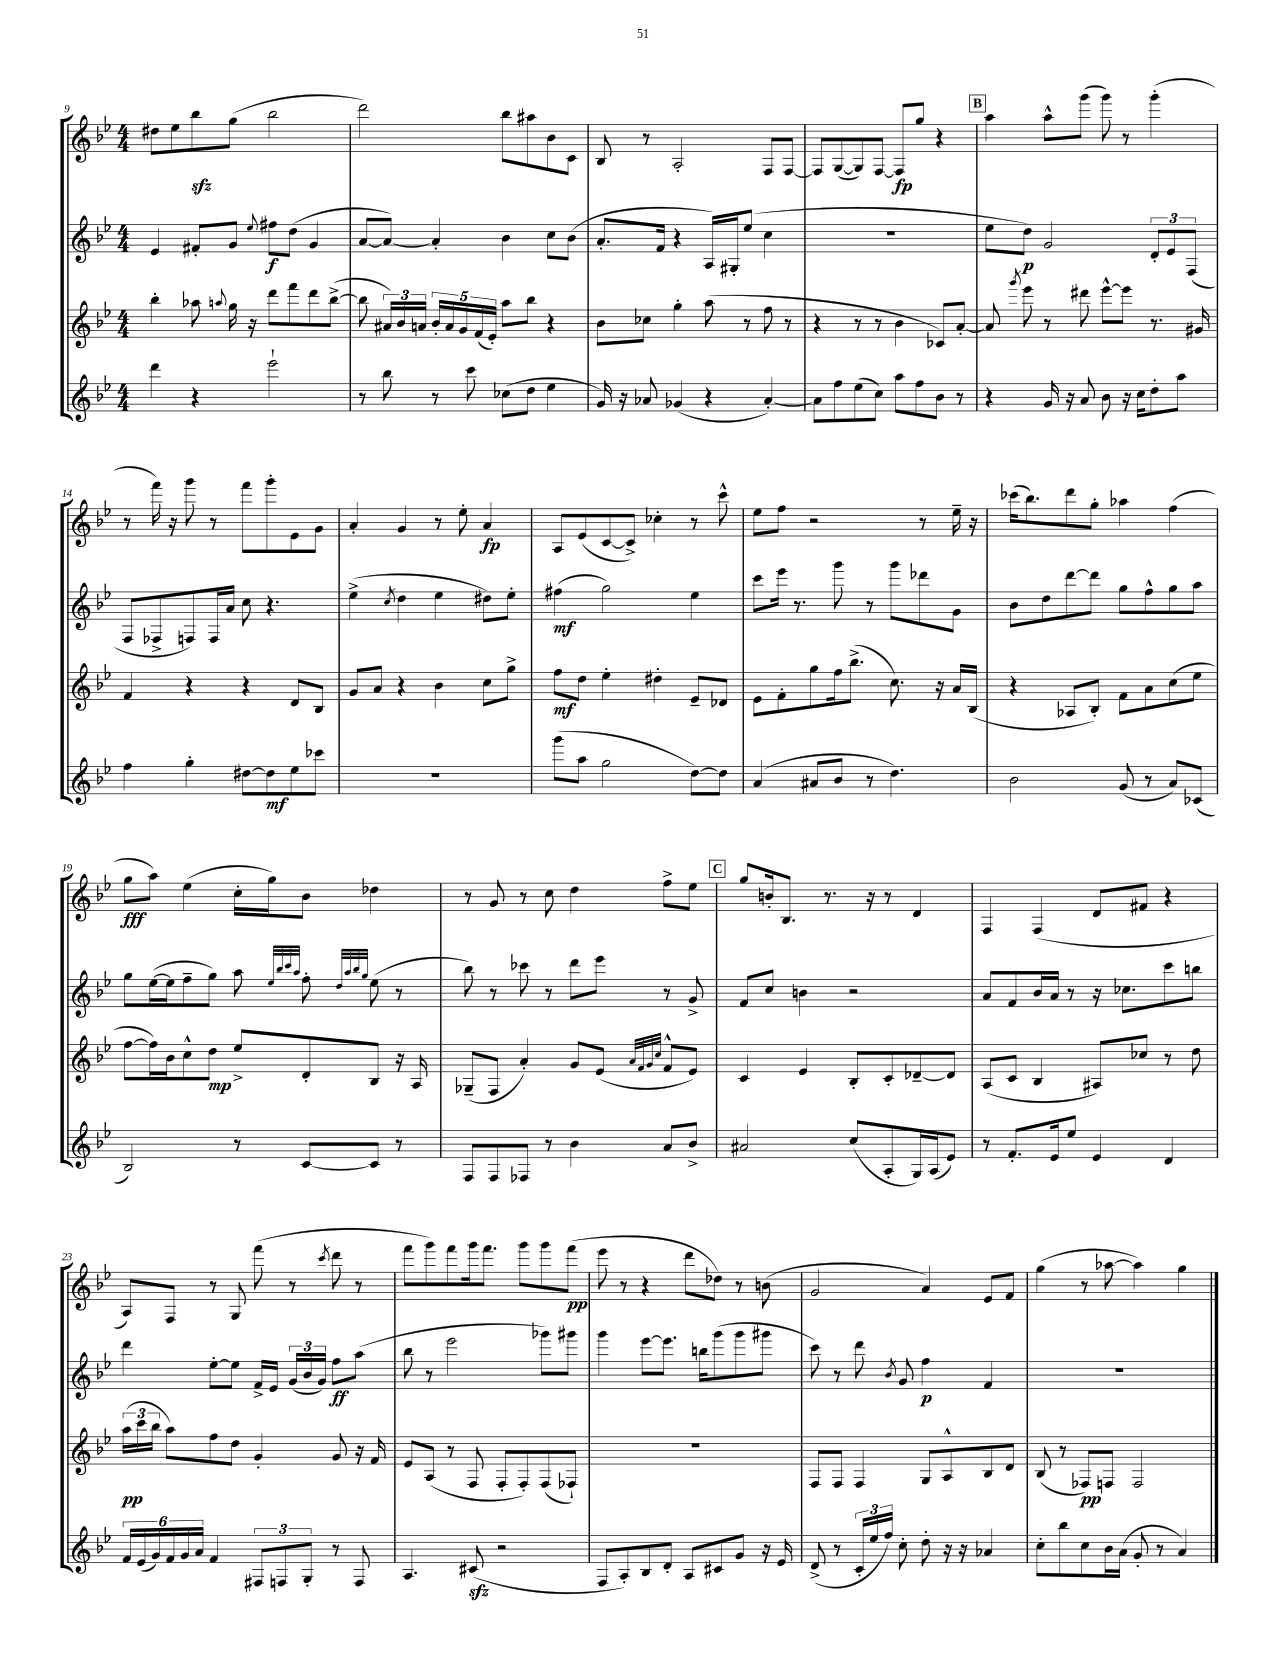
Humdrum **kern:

**kern	**dynam	**kern	**dynam	**kern	**dynam	**kern	**dynam
*part4	*part4	*part3	*part3	*part2	*part2	*part1	*part1
*staff4	*staff4	*staff3	*staff3	*staff2	*staff2	*staff1	*staff1
*clefG2	*	*clefG2	*	*clefG2	*	*clefG2	*
*k[b-e-]	*	*k[b-e-]	*	*k[b-e-]	*	*k[b-e-]	*
*M4/4	*	*M4/4	*	*M4/4	*	*M4/4	*
=9	=9	=9	=9	=9	=9	=9	=9
4ddd\	.	4bb-'\	.	4e-/	.	8dd#X\L	.
.	.	.	.	.	.	8ee-\	.
4r	.	8aa-X\	.	8f#X'/L	.	8bb-zz\	.
.	.	8qqaan/	.	.	.	.	.
.	.	16gg\	.	8g/J	.	(8gg\J	.
.	.	16r	.	.	.	.	.
.	.	.	.	8qqee-/	.	.	.
2eee-`\	.	8ddd\L	.	8ff#X\L	f	2bb-\	.
.	.	8fff\	.	(8dd\J	.	.	.
.	.	8ddd\	.	4g/	.	.	.
.	.	([8bb-^\J	.	.	.	.	.
=10	=10	=10	=10	=10	=10	=10	=10
8r	.	8bb-\]	.	[8a/L	.	2ddd\)	.
8bb-\	.	24a#X/LL)	.	8a/J_)	.	.	.
.	.	24b-/	.	.	.	.	.
.	.	24an/JJ	.	.	.	.	.
8r	.	20b-'/LL	.	4a'/]	.	.	.
.	.	20a/	.	.	.	.	.
.	.	20g/	.	.	.	.	.
8ccc\	.	.	.	.	.	.	.
.	.	(20f/	.	.	.	.	.
.	.	20e-'/JJ)	.	.	.	.	.
(8cc-X\L	.	8aa\L	.	4b-\	.	8bb-\L	.
8dd\J	.	8bb-\J	.	.	.	8aa#X\	.
4ee-\	.	4r	.	8cc\L	.	8b-\	.
.	.	.	.	(8b-\J	.	8c\J	.
=11	=11	=11	=11	=11	=11	=11	=11
16g/)	.	8b-\L	.	8.a'/L	.	8B-/	.
16r	.	.	.	.	.	.	.
8a-X/	.	8cc-X\J	.	.	.	8r	.
.	.	.	.	16f/Jk	.	.	.
(4g-X/	.	4gg'\	.	4r	.	2A'/	.
4r	.	(8aa\	.	16A/LL)	.	.	.
.	.	.	.	16G#X'/J	.	.	.
.	.	8r	.	(8ee-/J	.	.	.
[4a-'/)	.	8ff\	.	4cc\	.	8F/L	.
.	.	8r	.	.	.	[8F/J	.
=12	=12	=12	=12	=12	=12	=12	=12
8a-\L]	.	4r	.	1r	.	8F/L]	.
8ff\	.	.	.	.	.	([8G/	.
(8ee-\	.	8r	.	.	.	8G/])	.
8cc\J)	.	8r	.	.	.	[8F/J	.
8aa\L	.	4b-\	.	.	.	8F/L]	fp
8ff\	.	.	.	.	.	8gg/J	.
8b-\J	.	8c-X/L)	.	.	.	4r	.
8r	.	[8a'/J	.	.	.	.	.
!!LO:REH:place=s1:t=B
=13	=13	=13	=13	=13	=13	=13	=13
4r	.	8a/]	.	8ee-\L	.	4aa\	.
.	.	8qggg/	.	.	.	.	.
.	.	8eee-\	.	8dd\J)	p	.	.
16g/	.	8r	.	2g/	.	8aa^^\L	.
16r	.	.	.	.	.	.	.
8a/	.	8ddd#X\	.	.	.	(8ggg\J	.
8b-\	.	[8eee-^^\L	.	.	.	8ggg\)	.
16r	.	8eee-\J]	.	.	.	8r	.
16cc\KL	.	.	.	.	.	.	.
8dd'\	.	8.r	.	12d'/L	.	(4ggg'\	.
.	.	.	.	12e-/	.	.	.
8aa\J	.	.	.	.	.	.	.
.	.	.	.	(12F/J	.	.	.
.	.	16g#X/	.	.	.	.	.
!!LO:LB:g=z
=14	=14	=14	=14	=14	=14	=14	=14
4ff\	.	4f/	.	8F/L	.	8r	.
.	.	.	.	8F-X^/	.	16fff\)	.
.	.	.	.	.	.	16r	.
4gg'\	.	4r	.	8Fn/)	.	8ggg\	.
.	.	.	.	16F/L	.	8r	.
.	.	.	.	16a/JJ	.	.	.
[8dd#X\L	.	4r	.	8cc\	.	8fff\L	.
8dd#\]	mf	.	.	4.r	.	8ggg'\	.
8ee-\	.	8d/L	.	.	.	8e-\	.
8ccc-X\J	.	8B-/J	.	.	.	8g\J	.
=15	=15	=15	=15	=15	=15	=15	=15
1r	.	8g/L	.	(4ee-^\	.	4a'/	.
.	.	8a/J	.	.	.	.	.
.	.	.	.	8qcc/	.	.	.
.	.	4r	.	4dd\	.	4g/	.
.	.	4b-\	.	4ee-\	.	8r	.
.	.	.	.	.	.	8ee-'\	.
.	.	8cc\L	.	8dd#X\L)	.	4a/	fp
.	.	8gg^\J	.	8ee-'\J	.	.	.
=16	=16	=16	=16	=16	=16	=16	=16
(8ggg\L	.	8ff\L	mf	(4ff#X\	mf	8A/L	.
8aa\J	.	8dd\J	.	.	.	(8e-/	.
2gg\	.	4ee-'\	.	2gg\)	.	[8c/	.
.	.	.	.	.	.	8c^/J])	.
.	.	4dd#X'\	.	.	.	4cc-X'\	.
[8dd\L)	.	8e-~/L	.	4ee-\	.	8r	.
8dd\J]	.	8d-X/J	.	.	.	8ccc^^\	.
=17	=17	=17	=17	=17	=17	=17	=17
(4a/	.	8e-\L	.	8ccc\L	.	8ee-\L	.
.	.	8f'\	.	16eee-\Jk	.	8ff\J	.
.	.	.	.	8.r	.	.	.
8a#X/L	.	8gg\	.	.	.	2r	.
8b-/J	.	16ff\k	.	8ggg\	.	.	.
.	.	(8.bb-^\J	.	.	.	.	.
8r	.	.	.	8r	.	.	.
4.dd\)	.	8.cc\)	.	8ggg\L	.	.	.
.	.	.	.	8ddd-X\	.	8r	.
.	.	16r	.	.	.	.	.
.	.	16a/LL	.	8g\J	.	16ee-~\	.
.	.	(16B-/JJ	.	.	.	16r	.
=18	=18	=18	=18	=18	=18	=18	=18
2b-\	.	4r	.	8b-\L	.	(16ccc-X\KL	.
.	.	.	.	.	.	8.bb-\)	.
.	.	.	.	8dd\	.	.	.
.	.	8A-X/L	.	[8ddd\	.	8ddd\	.
.	.	8B-'/J)	.	8ddd\J]	.	8gg'\J	.
(8g/	.	8f\L	.	8gg\L	.	4aa-X\	.
8r	.	8a\	.	8ff^^\	.	.	.
8a/L)	.	(8cc\	.	8gg\	.	(4ff\	.
(8c-X/J	.	8ee-\J	.	8aa\J	.	.	.
!!LO:LB:g=z
=19	=19	=19	=19	=19	=19	=19	=19
2B-/)	.	[8ff\L	.	8gg\L	.	8gg\L	fff
.	.	16ff\L])	.	([16ee-\L	.	8aa\J)	.
.	.	16b-\J	.	16ee-\J]	.	.	.
.	.	8cc^^\	.	8ff~\	.	(4ee-\	.
.	.	8dd\J	mp	8gg\J)	.	.	.
8r	.	8ee-^/L	.	8aa\	.	16cc'\LL	.
.	.	.	.	.	.	16gg\J)	.
.	.	.	.	32qqee-/LLL	.	.	.
.	.	.	.	32qqbb-/	.	.	.
.	.	.	.	32qqccc/	.	.	.
.	.	.	.	32qqaa/JJJ	.	.	.
[8c/L	.	8d'/	.	8ff'\	.	8b-\J	.
.	.	.	.	32qqdd/LLL	.	.	.
.	.	.	.	32qqaa/	.	.	.
.	.	.	.	32qqbb-/	.	.	.
.	.	.	.	32qqgg/JJJ	.	.	.
8c/J]	.	8B-/J	.	(8ee-\	.	4dd-X\	.
8r	.	16r	.	8r	.	.	.
.	.	16A/	.	.	.	.	.
=20	=20	=20	=20	=20	=20	=20	=20
8F/L	.	(8G-X~/L	.	8bb-\)	.	8r	.
8F/	.	8F/J	.	8r	.	8g/	.
8F-X/J	.	4a'/)	.	8ccc-X\	.	8r	.
8r	.	.	.	8r	.	8cc\	.
4b-\	.	8g/L	.	8ddd\L	.	4dd\	.
.	.	(8e-/J	.	8eee-\J	.	.	.
.	.	32qqa/LLL	.	.	.	.	.
.	.	32qqf/	.	.	.	.	.
.	.	32qqg/	.	.	.	.	.
.	.	32qqcc/JJJ	.	.	.	.	.
8a/L	.	8f^^/L	.	8r	.	8ff^\L	.
8b-^/J	.	8e-/J)	.	8g^/	.	8ee-\J	.
!!LO:REH:place=s1:t=C
=21	=21	=21	=21	=21	=21	=21	=21
2a#X/	.	4c/	.	8f/L	.	8gg/L	.
.	.	.	.	8cc/J	.	16bn'/k	.
.	.	.	.	.	.	8.B-/J	.
.	.	4e-/	.	4bn\	.	.	.
.	.	.	.	.	.	8.r	.
(8cc/L	.	8B-'/L	.	2r	.	.	.
.	.	.	.	.	.	16r	.
8A'/	.	8c'/	.	.	.	8r	.
16G/L)	.	[8d-X~/	.	.	.	4d/	.
(16A/J	.	.	.	.	.	.	.
8e-/J)	.	8d-/J]	.	.	.	.	.
=22	=22	=22	=22	=22	=22	=22	=22
8r	.	(8A/L	.	8a/L	.	4F/	.
8.f'/L	.	8c/J	.	8f/	.	.	.
.	.	4B-/	.	16b-/L	.	(4F/	.
16e-/k	.	.	.	16a/JJ	.	.	.
8ee-/J	.	.	.	8r	.	.	.
4e-/	.	8A#X/L)	.	16r	.	8d/L	.
.	.	.	.	8.cc-X\L	.	.	.
.	.	8cc-X/J	.	.	.	8f#X/J	.
4d/	.	8r	.	8ccc\	.	4r	.
.	.	8dd\	.	8bbn\J	.	.	.
!!LO:LB:g=z
=23	=23	=23	=23	=23	=23	=23	=23
24f/LL	.	(24aa\LL	pp	4ddd\	.	8A/L)	.
(24e-/	.	24ccc\	.	.	.	.	.
24g/)	.	24bb-\JJ	.	.	.	.	.
24f/	.	8aa\L)	.	.	.	8F/J	.
24g/	.	.	.	.	.	.	.
24a/JJ	.	.	.	.	.	.	.
4f/	.	8ff\	.	[8ee-'\L	.	8r	.
.	.	8dd\J	.	8ee-\J]	.	8G/	.
12F#X/L	.	4g'/	.	16f^/LL	.	(8fff\	.
.	.	.	.	16e-/JJ	.	.	.
12Fn/	.	.	.	.	.	.	.
.	.	.	.	(24g/LL	.	8r	.
12G'/J	.	.	.	24b-/	.	.	.
.	.	.	.	24g/JJ)	.	.	.
.	.	.	.	.	.	8qccc/	.
8r	.	8g/	.	8ff\L	ff	8ddd\	.
8F/	.	16r	.	(8aa\J	.	8r	.
.	.	16f/	.	.	.	.	.
=24	=24	=24	=24	=24	=24	=24	=24
4.A/	.	8e-/L	.	8bb-\	.	8fff\L	.
.	.	(8A/J	.	8r	.	8ggg\)	.
.	.	8r	.	2eee-\	.	8fff\	.
(8c#Xzz/	.	8F/	.	.	.	16ggg\k	.
.	.	.	.	.	.	8.fff\J	.
2r	.	8F'/L	.	.	.	.	.
.	.	8F'/)	.	.	.	8ggg\L	.
.	.	(8F/	.	8ggg-X\L)	.	8ggg\	.
.	.	8F-X`/J)	.	8ggg#X\J	.	(8fff\J	pp
=25	=25	=25	=25	=25	=25	=25	=25
8F/L	.	1r	.	4ggg\	.	8eee-\	.
8A'/)	.	.	.	.	.	8r	.
8B-/	.	.	.	[8eee-\L	.	4r	.
8d'/J	.	.	.	8.eee-\J]	.	.	.
8A/L	.	.	.	.	.	8ddd\L	.
.	.	.	.	16bbn\KL	.	.	.
8c#X/	.	.	.	(8ggg\	.	8dd-X\J)	.
8g/J	.	.	.	8ggg\	.	8r	.
16r	.	.	.	8ggg#X\J	.	(8bn\	.
16e-/	.	.	.	.	.	.	.
=26	=26	=26	=26	=26	=26	=26	=26
(8d^/	.	8F/L	.	8ccc\)	.	2g/	.
8r	.	8F/J	.	8r	.	.	.
24c'/LL	.	4F/	.	8ddd\	.	.	.
24ee-/	.	.	.	.	.	.	.
24ff/JJ)	.	.	.	.	.	.	.
.	.	.	.	8qb-/	.	.	.
8cc'\	.	.	.	8g/	.	.	.
8dd'\	.	8G/L	.	4ff\	p	4a/)	.
16r	.	8A^^/	.	.	.	.	.
16r	.	.	.	.	.	.	.
4a-X/	.	8B-/	.	4f/	.	8e-/L	.
.	.	8d/J	.	.	.	8f/J	.
=27	=27	=27	=27	=27	=27	=27	=27
8cc'\L	.	(8B-/	.	1r	.	(4gg\	.
8bb-\	.	8r	.	.	.	.	.
8cc\	.	8F-X/L)	pp	.	.	8r	.
16b-\L	.	8Fn/J	.	.	.	[8aa-X\	.
(16a\JJ	.	.	.	.	.	.	.
8g'/	.	2F/	.	.	.	4aa-\])	.
8r	.	.	.	.	.	.	.
4a/)	.	.	.	.	.	4gg\	.
==	==	==	==	==	==	==	==
*-	*-	*-	*-	*-	*-	*-	*-
